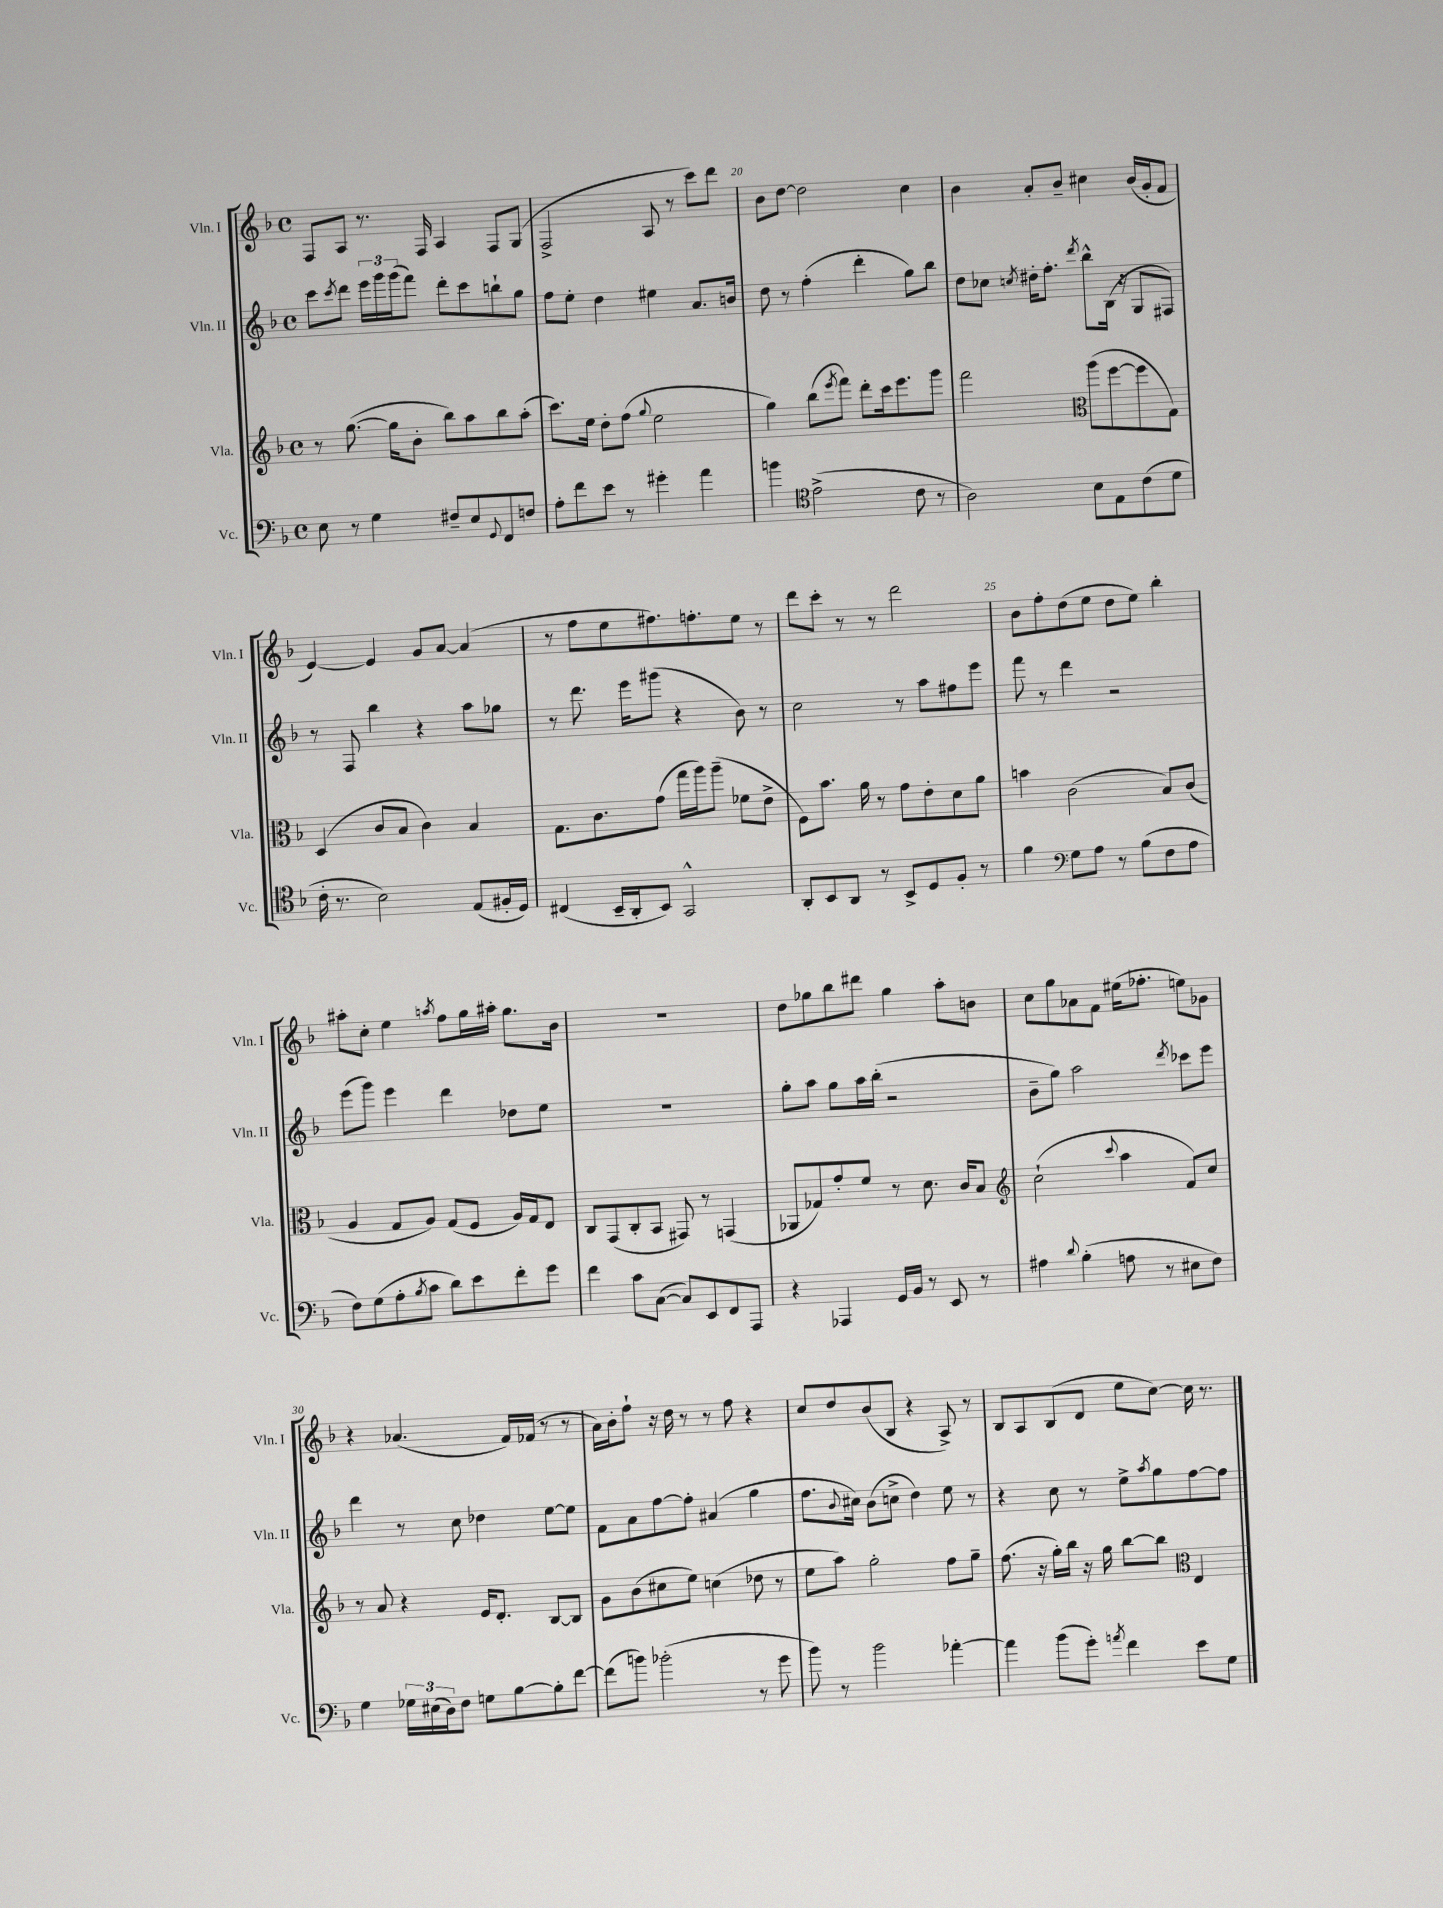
<<
\new StaffGroup <<
\new Staff = "s0" \with { instrumentName = "Vln. I" shortInstrumentName = "Vln. I" } {
    \clef treble \key f \major \defaultTimeSignature \time 4/4
    f8 a8 r8. f16 a4 f8 g8( |
    f2-> a8 r8 c'''8) d'''8 |
    bes'8 d''8~ d''2 c''4 |
    bes'4 a'8-. bes'8-- cis''4 bes'16( g'16-. f'8 |
    e'4~) e'4 g'8 a'8~ a'4( |
    r8 f''8 e''8 fis''8.) f''8.-. e''8 r8 |
    d'''8 c'''8-. r8 r8 d'''2 |
    bes'8 f''8-. d''8( e''8 d''8 e''8) bes''4-. |
    ais''8-. c''8-. e''4 \acciaccatura { a''8 } f''8 g''16 ais''16-. g''8. bes'16 |
    R1 |
    d''8 ges''8 bes''8 dis'''8 ges''4 a''8-. b'8 |
    c''8 g''8 aes'8 f'8 eis''16( fes''8.-. e''8) ges'8 |
    r4 aes'4.( f'16) fes'16( r8 r8 |
    a'16) bes'16-. f''8-! r16 d''16 r8 r8 f''8 r4 |
    c''8 d''8 bes'8( bes8 r4 a8->) r8 |
    bes8 a8 bes8( d'8 e''8 c''8~) c''16 r8. \bar "|." |
}
\new Staff = "s1" \with { instrumentName = "Vln. II" shortInstrumentName = "Vln. II" } {
    \clef treble \key f \major \defaultTimeSignature \time 4/4
    c'''8 \acciaccatura { c'''8 } d'''8 \tuplet 3/2 { e'''16 g'''16 g'''16( } f'''8) d'''8-. c'''8 b''8-! g''8 |
    f''8 e''8-. d''4 eis''4 a'8. b'16 |
    d''8 r8 f''4-.( d'''4-. g''8) bes''8 |
    d''8 ces''8 \acciaccatura { c''8 } dis''16-. f''8.-. \acciaccatura { d'''8 } bes''8-^ bes16( r16 g8 fis8) |
    r8 f8 bes''4 r4 a''8 ges''8 |
    r8 d'''8. e'''16 gis'''8( r4 bes'8) r8 |
    c''2 r8 a''8 fis''8 e'''8 |
    f'''8 r8 d'''4 r2 |
    e'''8( g'''8) e'''4 d'''4 des''8 e''8 |
    R1 |
    g''8-. a''8 g''8 a''16 bes''16-.( r2 |
    bes'8-- g''8) a''2 \acciaccatura { d'''8 } ces'''8 e'''8 |
    d'''4 r8 c''8 des''4 e''8~ e''8 |
    f'8 a'8 f''8~ f''8-. ais'4( g''4 |
    f''8. \appoggiatura { bes'8 } cis''16) bes'8( c''8-> d''4) e''8 r8 |
    r4 c''8 r8 e''8-> \acciaccatura { a''8 } g''8 f''8~ f''8 \bar "|." |
}
\new Staff = "s2" \with { instrumentName = "Vla." shortInstrumentName = "Vla." } {
    \clef treble \key f \major \defaultTimeSignature \time 4/4
    r8 g''8.~( g''16 bes'8-. bes''8) a''8 bes''8 a''8-.( |
    c'''8.) e''16 d''8-. f''8( \appoggiatura { g''8 } e''2 |
    g''4) bes''8( \acciaccatura { e'''8 } f'''8) d'''8-. c'''16 e'''8. g'''8 |
    f'''2 \clef alto a''8( f''8~ f''8 g8) |
    d4( c'8 bes8 c'4) bes4 |
    g8. c'8. g'8( g''16 a''16) a''8--( fes'8 e'8-> |
    f8) bes'8. a'16 r8 g'8 e'8-. d'8 a'8 |
    b'4 c'2( bes8) c'8( |
    a4 g8 a8) g8( f8 a16) g16 e8 |
    c8 g,8( c8-. bes,8 gis,8) r8 g,4( |
    aes,8 ges8) g'8-. f'8 r8 d'8. c'16 bes8 |
    \clef treble c''2-!( \appoggiatura { c'''8 } a''4 f'8) c''8 |
    r8 a'8 r4 e'16 d'8.-. bes8~ bes8 |
    g'8 bes'8( cis''8 e''8) c''4( des''8 r8 |
    e''8 a''8) g''2-. f''8 g''8-- |
    f''8.( r16 g''16-.) bes''16 r16 g''16 bes''8~ bes''8 \clef alto e4 \bar "|." |
}
\new Staff = "s3" \with { instrumentName = "Vc." shortInstrumentName = "Vc." } {
    \clef bass \key f \major \defaultTimeSignature \time 4/4
    e8 r8 g4 fis8-- e8 \appoggiatura { g,8 } f,8 f8 |
    a8-. f'8 e'8 r8 gis'4-. a'4 |
    b'4 \clef tenor e'2->( c'8 r8 |
    a2) bes8 e8 c'8( d'8 |
    c'16-. r8. bes2) e8( fis16-. d16) |
    cis4( bes,16-- a,16-. bes,8) g,2-^ |
    a,8-. bes,8 a,8 r8 bes,8-> d8 f8-. r8 |
    f'4 \clef bass g8 a8 r8 bes8( f8 a8 |
    f8) g8( a8-. \acciaccatura { bes8 } c'8 d'8) e'8 f'8-. g'8 |
    f'4 c'8 c8~( c8) e,8 f,8 a,,8 |
    r4 aes,,4 g,16 bes,16 r8 e,8 r8 |
    ais4 \appoggiatura { d'8 } bes4-.( a8 r8 eis8 f8) |
    g4 \tuplet 3/2 { ges16 eis16( d16) } f8 g8 bes8~ bes8-. f'8~ |
    f'8( b'8) bes'2-.( r8 g'8 |
    bes'8) r8 bes'2 aes'4~-. |
    aes'4 bes'8( g'8-.) \acciaccatura { a'8 } f'4 e'8 g8 \bar "|." |
}
>>
>>
\layout { \context { \Score currentBarNumber = #18 \override BarNumber.break-visibility = ##(#f #t #t) barNumberVisibility = #(every-nth-bar-number-visible 5) } }
